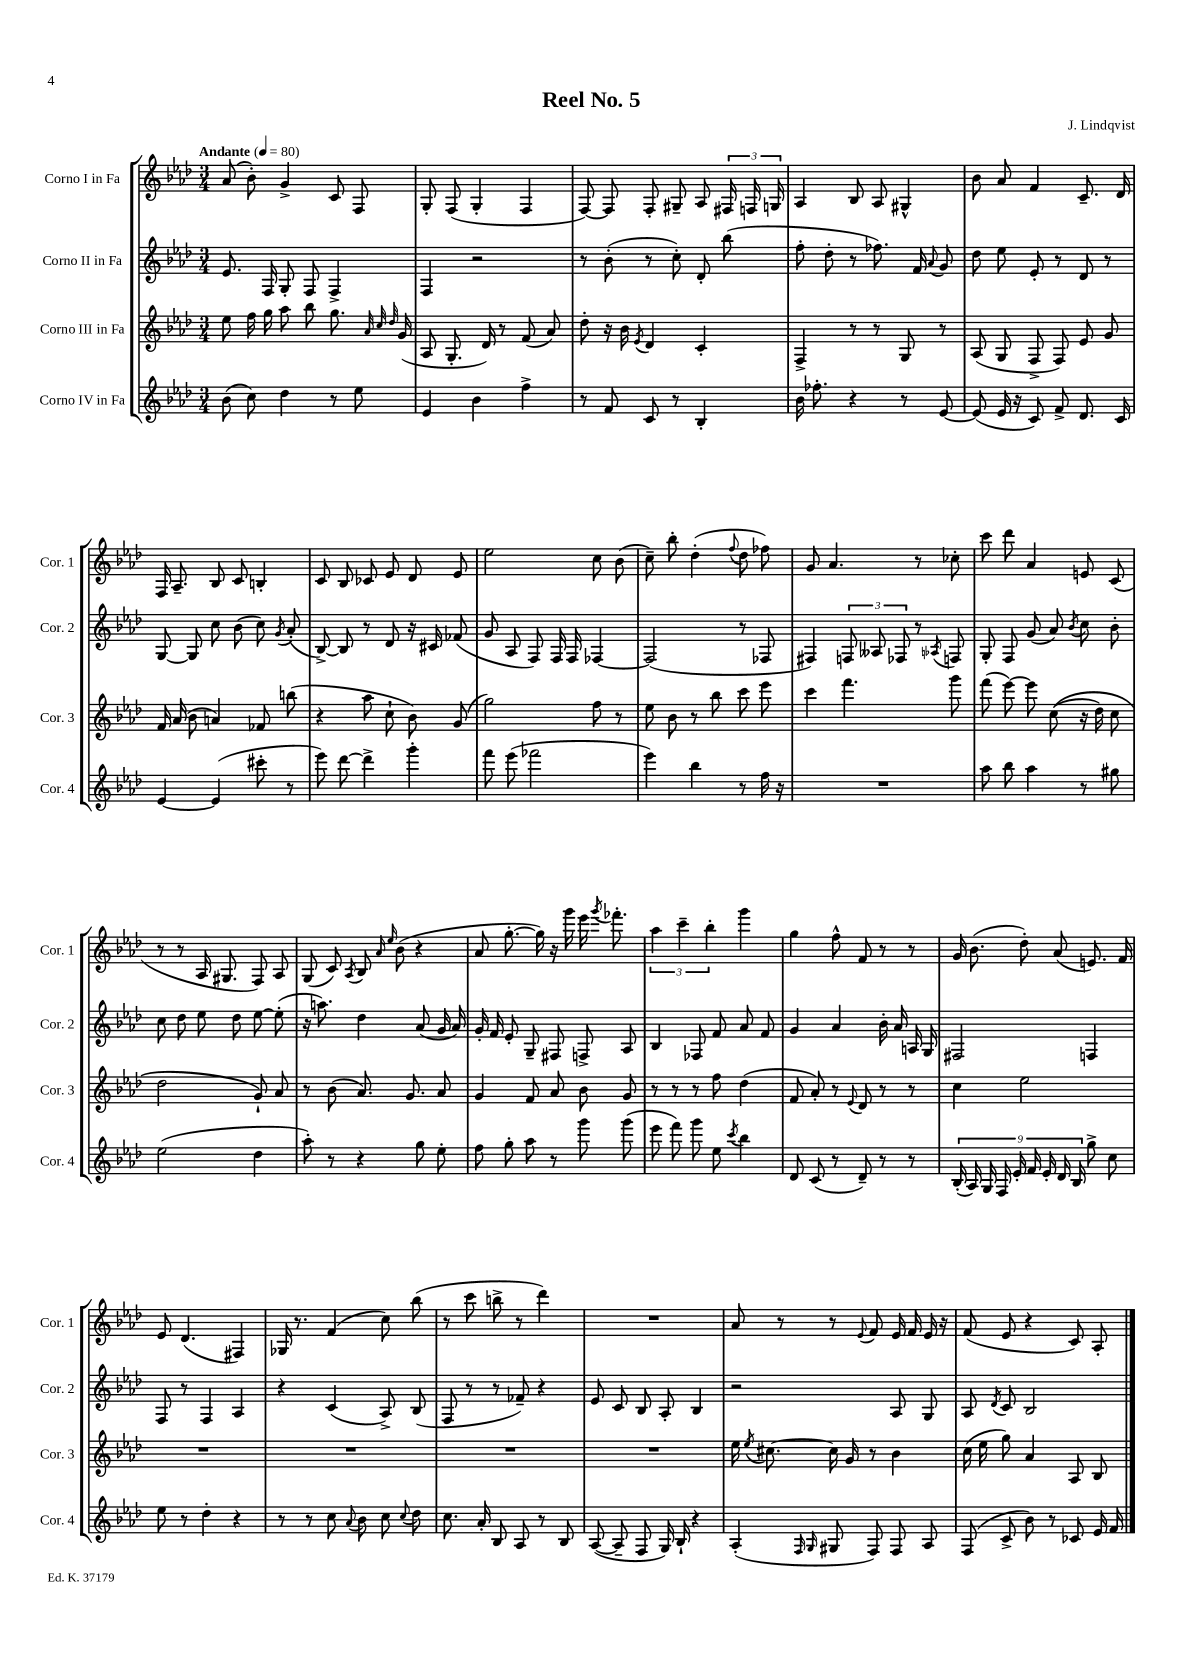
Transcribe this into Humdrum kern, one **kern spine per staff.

**kern	**kern	**kern	**kern
*staff4	*staff3	*staff2	*staff1
*clefG2	*clefG2	*clefG2	*clefG2
*k[b-e-a-d-]	*k[b-e-a-d-]	*k[b-e-a-d-]	*k[b-e-a-d-]
*M3/4	*M3/4	*M3/4	*M3/4
*MM80	*MM80	*MM80	*MM80
(8b-\	8ee-\	8.e-/	(8a-/
8cc\)	16ff\	.	8b-'\)
.	16gg\	16F/	.
4dd-\	8aa-\	8G'/	4g^/
.	8bb-\	8F/	.
8r	8.gg\	4F^/	8c/
8ee-\	.	.	8F/
.	32qqa-/	.	.
.	32qqcc/	.	.
.	32qqdd-/	.	.
.	(16g/	.	.
=	=	=	=
4e-/	8A-/	4F/	8G'/
.	8.G'/	.	(8F/
4b-\	.	2r	4G'/
.	16d-/)	.	.
.	8r	.	.
4ff^\	(8f/	.	4F/
.	8a-/)	.	.
=	=	=	=
8r	8dd-'\	8r	[8F/)
8f/	16r	(8b-'\	8F/]
.	16b-\	.	.
.	8qe-/	.	.
8c/	4d-/	8r	8F'/
8r	.	8cc'\)	8G#~/
4B-'/	4c'/	8d-'/	8A-/
.	.	(8bb-\	24F#/
.	.	.	24F/
.	.	.	24G/
=	=	=	=
16b-\	4F^/	8ff'\	4A-/
8.ff-'\	.	.	.
.	.	8dd-'\	.
4r	8r	8r	8B-/
.	8r	8.ff-\)	8A-/
8r	8G/	.	4G#^^/
.	.	16f/	.
.	.	8qqa-/	.
[8e-/	8r	8g/	.
=	=	=	=
(8e-/]	(8A-/	8dd-\	8b-\
16e-/	8G/	8ee-\	8a-/
16r	.	.	.
8c/)	8F^/	8e-'/	4f/
8f^/	8F/)	8r	.
8.d-/	8e-/	8d-/	8.c~/
.	8g/	8r	.
16c/	.	.	16d-/
=	=	=	=
[4e-/	16f/	[8G/	16F/
.	(16a-/	.	8.A-~/
.	8b-\	8G/]	.
(4e-/]	4a/)	8cc\	8B-/
.	.	(8b-\	8c/
8ccc#'\	8f-/	8cc\)	4B'/
.	.	8qg/	.
8r	(8bb\	(8a-'/	.
=	=	=	=
8eee-\)	4r	[8B-^/)	8c/
[8ddd-\	.	8B-/]	8B-/
4ddd-^\]	8aa-\	8r	8c-/
.	8cc`\	8d-/	8e-/
4ggg'\	8b-\)	16r	8d-/
.	.	16c#/	.
.	(8g/	(8f-/	8e-/
=	=	=	=
8fff\	2gg\)	8g/	2ee-\
(8eee-\	.	8A-/	.
2fff-\	.	8F/)	.
.	.	16F/	.
.	.	16F/	.
.	8ff\	[4F-/	8cc\
.	8r	.	(8b-\
=	=	=	=
4eee-\)	8ee-\	(2F-/]	8cc~\)
.	8b-\	.	8bb-'\
4bb-\	8r	.	(4dd-'\
.	8bb-\	.	.
.	.	.	8qqff/
8r	8ccc\	8r	8dd-\
16ff\	8eee-\	8F-/	8ff-\)
16r	.	.	.
=	=	=	=
2.r	4ccc\	4F#/)	8g/
.	.	.	4.a-/
.	4.fff\	12F/	.
.	.	12A--/	.
.	.	12F-/	.
.	.	8r	8r
.	.	8qA-/	.
.	8ggg\	8F/	8cc-'\
=	=	=	=
8aa-\	(8fff\	8G'/	8ccc\
8bb-\	[8eee-\)	8F/	8ddd-\
4aa-\	8eee-\]	(8g/	4a-/
.	&((8cc\	8a-/)	.
.	.	8qb-/	.
8r	16r	8cc\	8e/
.	16dd-\)	.	.
8gg#\	8cc\	8b-'\	(8c/
=	=	=	=
(2ee-\	2dd-\	8cc\	8r
.	.	8dd-\	8r
.	.	8ee-\	16A-/
.	.	.	8.G#/
.	.	8dd-\	.
4dd-\	8g`/&)	[8ee-\	8F/)
.	8a-/	(8ee-'\]	8A-/
=	=	=	=
8aa-'\)	8r	16r	(8G/
.	.	8.aa\)	.
8r	(8b-\	.	8c/)
.	.	.	8qA-/
4r	8.a-/)	4dd-\	8B-/
.	.	.	16qqa-/
.	.	.	16qqee-/
.	.	.	(8b-\
.	8.g/	.	.
8gg\	.	(8a-/	4r
8ee-'\	8a-/	16g/	.
.	.	16a-/)	.
=	=	=	=
8ff\	4g/	16g'/	8a-/
.	.	16f/	.
8gg'\	.	8e-'/	[8.gg'\
8aa-\	8f/	8G~/	.
.	.	.	16gg\])
8r	8a-/	8F#/	16r
.	.	.	16ggg\
8ggg\	8b-\	8F^/	16eee-\
.	.	.	8qggg/
.	.	.	8.fff-'\
(8ggg\	8g/	8A-/	.
=	=	=	=
8eee-\	8r	4B-/	6aa-\
8fff\)	8r	.	.
.	.	.	6ccc~\
8ggg\	8r	8F-/	.
.	.	.	6bb-'\
8ee-\	8ff\	8f/	.
8qccc/	.	.	.
4bb-\	(4dd-\	8a-/	4ggg\
.	.	8f/	.
=	=	=	=
8d-/	8f/	4g/	4gg\
(8c/	8a-'/)	.	.
8r	8r	4a-/	8ff^^\
.	8qqe-/	.	.
8d-~/)	8d-/	.	8f/
8r	8r	16b-'\	8r
.	.	16a-/	.
8r	8r	16A/	8r
.	.	16G/	.
=	=	=	=
(18B-'/	4cc\	2F#/	16g/
18A-/)	.	.	.
.	.	.	(8.b-\
18G/	.	.	.
18F/	.	.	.
18e-'/	.	.	.
.	2ee-\	.	8dd-'\)
18f/	.	.	.
18e-'/	.	.	.
.	.	.	(8a-/
18d-/	.	.	.
18B-/	.	.	.
8gg^\	.	4F/	8.e/)
8cc\	.	.	.
.	.	.	16f/
=	=	=	=
8ee-\	2.r	8F/	8e-/
8r	.	8r	(4.d-/
4dd-'\	.	4F/	.
4r	.	4A-/	4F#/)
=	=	=	=
8r	2.r	4r	16G-/
.	.	.	8.r
8r	.	.	.
8cc\	.	(4c/	(4f/
8qqa-/	.	.	.
8b-\	.	.	.
8cc\	.	8A-^/)	8cc\)
8qqcc/	.	.	.
8dd-\	.	(8B-/	(8bb-\
=	=	=	=
8.cc\	2.r	8F/	8r
.	.	8r	8ccc\
16a-'/	.	.	.
8B-/	.	8r	8bb^\
8A-/	.	8f-~/)	8r
8r	.	4r	4ddd-\)
8B-/	.	.	.
=	=	=	=
([8A-/	2.r	8e-/	2.r
8A-~/]	.	8c/	.
8F/	.	8B-/	.
16G/)	.	8A-'/	.
16B-`/	.	.	.
4r	.	4B-/	.
=	=	=	=
(4A-'/	16ee-\	2r	8a-/
.	8qee-/	.	.
.	[8.cc#\	.	.
.	.	.	8r
16qqF/	.	.	.
16qqG/	.	.	.
8G#/	16cc#\]	.	8r
.	16g/	.	.
.	.	.	8qqe-/
8F/)	8r	.	8f/
8F/	4b-\	8A-/	16e-/
.	.	.	16f/
8A-/	.	8G/	16e-/
.	.	.	16r
=	=	=	=
(8F/	(16cc\	8A-/	(8f/
.	16ee-\	.	.
.	.	8qd-/	.
8c^/	8gg\)	8c/	8e-/
8b-\)	4a-/	2B-/	4r
8r	.	.	.
8c-/	8A-/	.	8c/)
16e-/	8B-/	.	8A-'/
16f/	.	.	.
==	==	==	==
*-	*-	*-	*-
